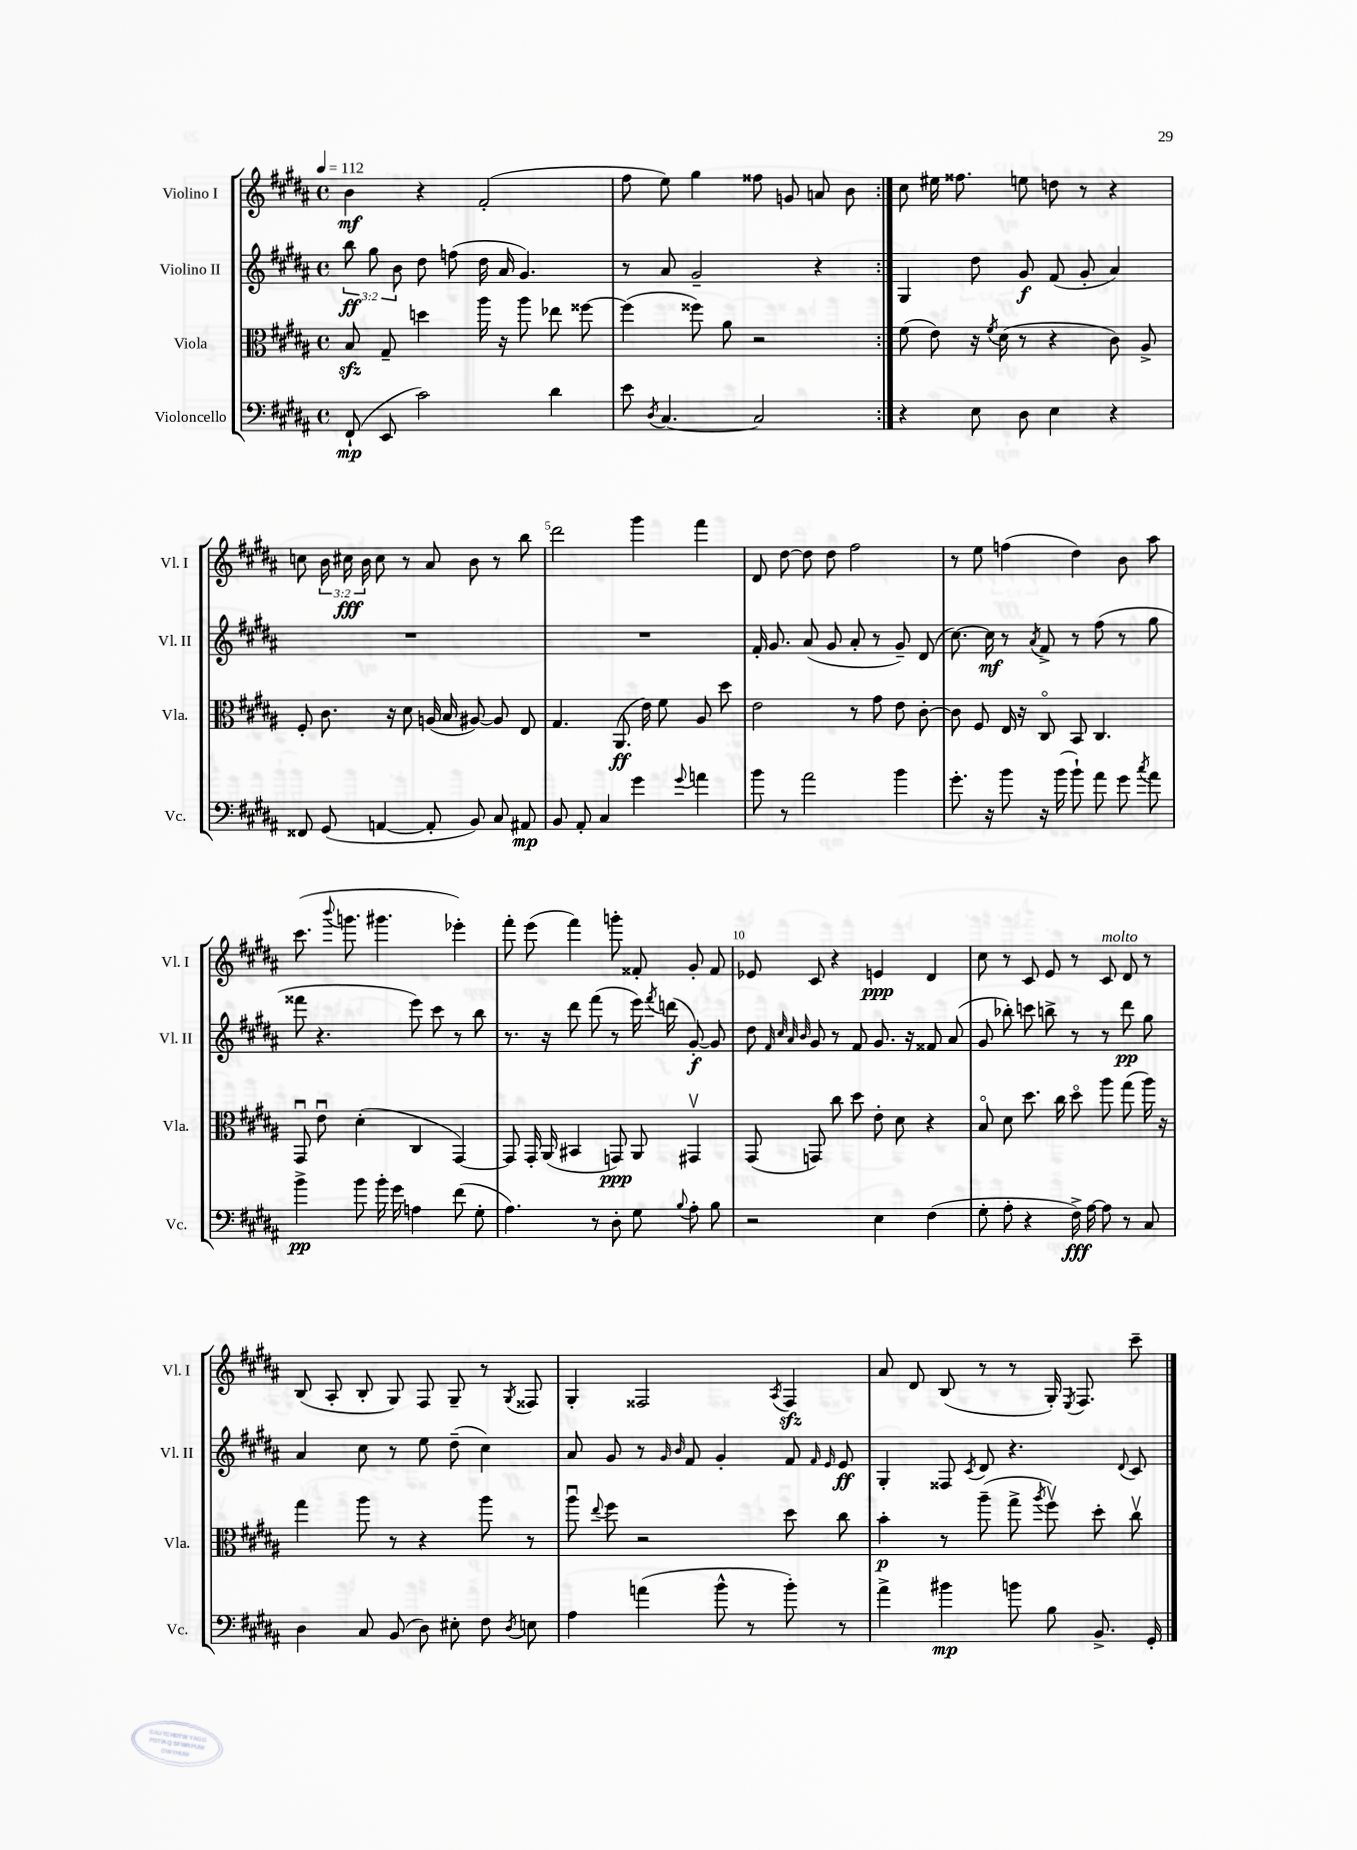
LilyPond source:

<<
\new StaffGroup <<
\new Staff = "s0" \with { instrumentName = "Violino I" shortInstrumentName = "Vl. I" } {
    \clef treble \key b \major \defaultTimeSignature \time 4/4 \override Staff.TupletNumber.text = #tuplet-number::calc-fraction-text \tempo 4 = 112
    \autoBeamOff \repeat volta 2 { b'4\mf r4 fis'2-.( |
    fis''8 e''8) gis''4 fisis''8 g'8 a'8 b'8 | }
    cis''8 eis''16 fisis''8. e''8 d''8 r8 r4 |
    c''8 \tuplet 3/2 { b'16 cis''16\fff b'16 } cis''8 r8 ais'8 b'8 r8 b''8 |
    dis'''2 gis'''4 fis'''4 |
    dis'8 dis''8~ dis''8 dis''8 fis''2 |
    r8 e''8 f''4( dis''4) b'8 ais''8 |
    cis'''8.( \appoggiatura { b'''8 } g'''8. gis'''4. ees'''4-.) |
    fis'''8-. e'''8( fis'''4) g'''8-. fisis'8-. gis'8-. fisis'8 |
    ees'8 cis'8 r4 e'4\ppp dis'4 |
    cis''8 r8 cis'8 e'8 r8 cis'8^\markup { \italic "molto" } dis'8 r8 |
    b8( ais8-. b8-. gis8) fis8 gis8-- r8 \acciaccatura { gis8 } fisis8 |
    gis4-. fisis2 \acciaccatura { ais8 } fisis4\sfz |
    ais'8 dis'8 b8( r8 r8 gis16-.) \acciaccatura { e8 } fis8. cis'''8-- \bar "|." |
}
\new Staff = "s1" \with { instrumentName = "Violino II" shortInstrumentName = "Vl. II" } {
    \clef treble \key b \major \defaultTimeSignature \time 4/4 \override Staff.TupletNumber.text = #tuplet-number::calc-fraction-text
    \autoBeamOff \repeat volta 2 { \tuplet 3/2 { b''8\ff gis''8 b'8 } dis''8 f''8( dis''16 ais'16 gis'4.) |
    r8 ais'8 gis'2-- r4 | }
    gis4 dis''8 gis'8\f fis'8( gis'8-. ais'4) |
    R1 |
    R1 |
    fis'16-. gis'8. ais'8( gis'8 ais'8-. r8 gis'8--) dis'8( |
    cis''8.~) cis''16\mf r8 \acciaccatura { ais'8 } fis'8-> r8 fis''8( r8 gis''8 |
    fisis'''8 r4. e'''8) cis'''8 r8 b''8 |
    r8. r16 dis'''8 fis'''8( r8 e'''16) \acciaccatura { fis'''8 } d'''16( gis'8~-.\f) gis'8 |
    dis''8 \grace { fis'32 cis''32 ais'32 b'32 } gis'8 r8 fis'8 gis'8. r16 fisis'8 ais'8( |
    gis'8 bes''8-.) c'''8 b''8-> r8 r8 dis'''8\pp gis''8 |
    ais'4 cis''8 r8 e''8 dis''8--( cis''4) |
    ais'8 gis'8 r8 \grace { gis'16 b'16 } fis'8 gis'4-. fis'8 \grace { fis'16 e'16 } e'8\ff |
    gis4-. fisis8 \acciaccatura { cis'8 } dis'8 r4. \appoggiatura { dis'8 } cis'8 \bar "|." |
}
\new Staff = "s2" \with { instrumentName = "Viola" shortInstrumentName = "Vla." } {
    \clef alto \key b \major \defaultTimeSignature \time 4/4
    \autoBeamOff \repeat volta 2 { b8\sfz gis8-- d''4 ais''16 r16 ais''8 ees''8 fisis''8~ |
    fisis''4( fisis''8) ais'8 r2 | }
    fis'8( e'8) r16 \acciaccatura { fis'8 } dis'16( r8 r4 cis'8) ais8-> |
    fis8-. cis'8. r16 dis'8 a16( b16 ais8~) ais8 e8 |
    gis4. ais,8.\ff( e'16) fis'8 ais8 dis''8 |
    e'2 r8 gis'8 e'8 cis'8~-. |
    cis'8 fis8 e16 r16 cis8\flageolet b,8 cis4. |
    gis,8\downbow e'8\downbow dis'4-.( cis4 gis,4~) |
    gis,8 gis,16-. ais,16( bis,4 g,8\ppp) ais,8 gis,4\upbow |
    gis,8( g,8) cis''8 dis''8 e'8-. dis'8 r4 |
    b8\flageolet dis'8 dis''8. cis''16 dis''8\flageolet ais''8 gis''8( ais''16) r16 |
    gis''4 ais''8 r8 r4 ais''8 r8 |
    ais''8\downbow \appoggiatura { e''8 } fis''8 r2 dis''8 cis''8 |
    b'4-.\p r8 ais''8--( gis''8-> \acciaccatura { ais''8 } fis''8\upbow) dis''8-. cis''8\upbow \bar "|." |
}
\new Staff = "s3" \with { instrumentName = "Violoncello" shortInstrumentName = "Vc." } {
    \clef bass \key b \major \defaultTimeSignature \time 4/4
    \autoBeamOff \repeat volta 2 { fis,8-!\mp( e,8 cis'2) dis'4 |
    e'8 \acciaccatura { dis8 } cis4.~ cis2 | }
    r4 e8 dis8 e4 r4 |
    fisis,8 gis,8( a,4~ a,8-. b,8) cis8 ais,8\mp |
    b,8 ais,8-. cis4 gis'4 \appoggiatura { gis'8 } a'4 |
    b'8 r8 ais'2 b'4 |
    gis'8.-. r16 b'8 r16 b'16( b'8-!) ais'8 gis'8 \acciaccatura { cis''8 } ais'8 |
    b'4->\pp b'8 b'16-. gis'16 a4 fis'8( gis8-. |
    ais4.) r8 dis8-. gis8 \appoggiatura { b8 } ais8-. b8 |
    r2 e4 fis4( |
    gis8-. ais8-. r4 fis16->\fff) ais16~ ais8 r8 cis8 |
    dis4 cis8 b,8( dis8) eis8-. fis8 \acciaccatura { dis8 } e8 |
    ais4 a'4( b'8-^ r8 b'8-.) r8 |
    ais'4-> bis'4\mp b'8 b8 b,8.-> gis,16-. \bar "|." |
}
>>
>>
\layout { \context { \Score \override BarNumber.break-visibility = ##(#f #t #t) barNumberVisibility = #(every-nth-bar-number-visible 5) } }
